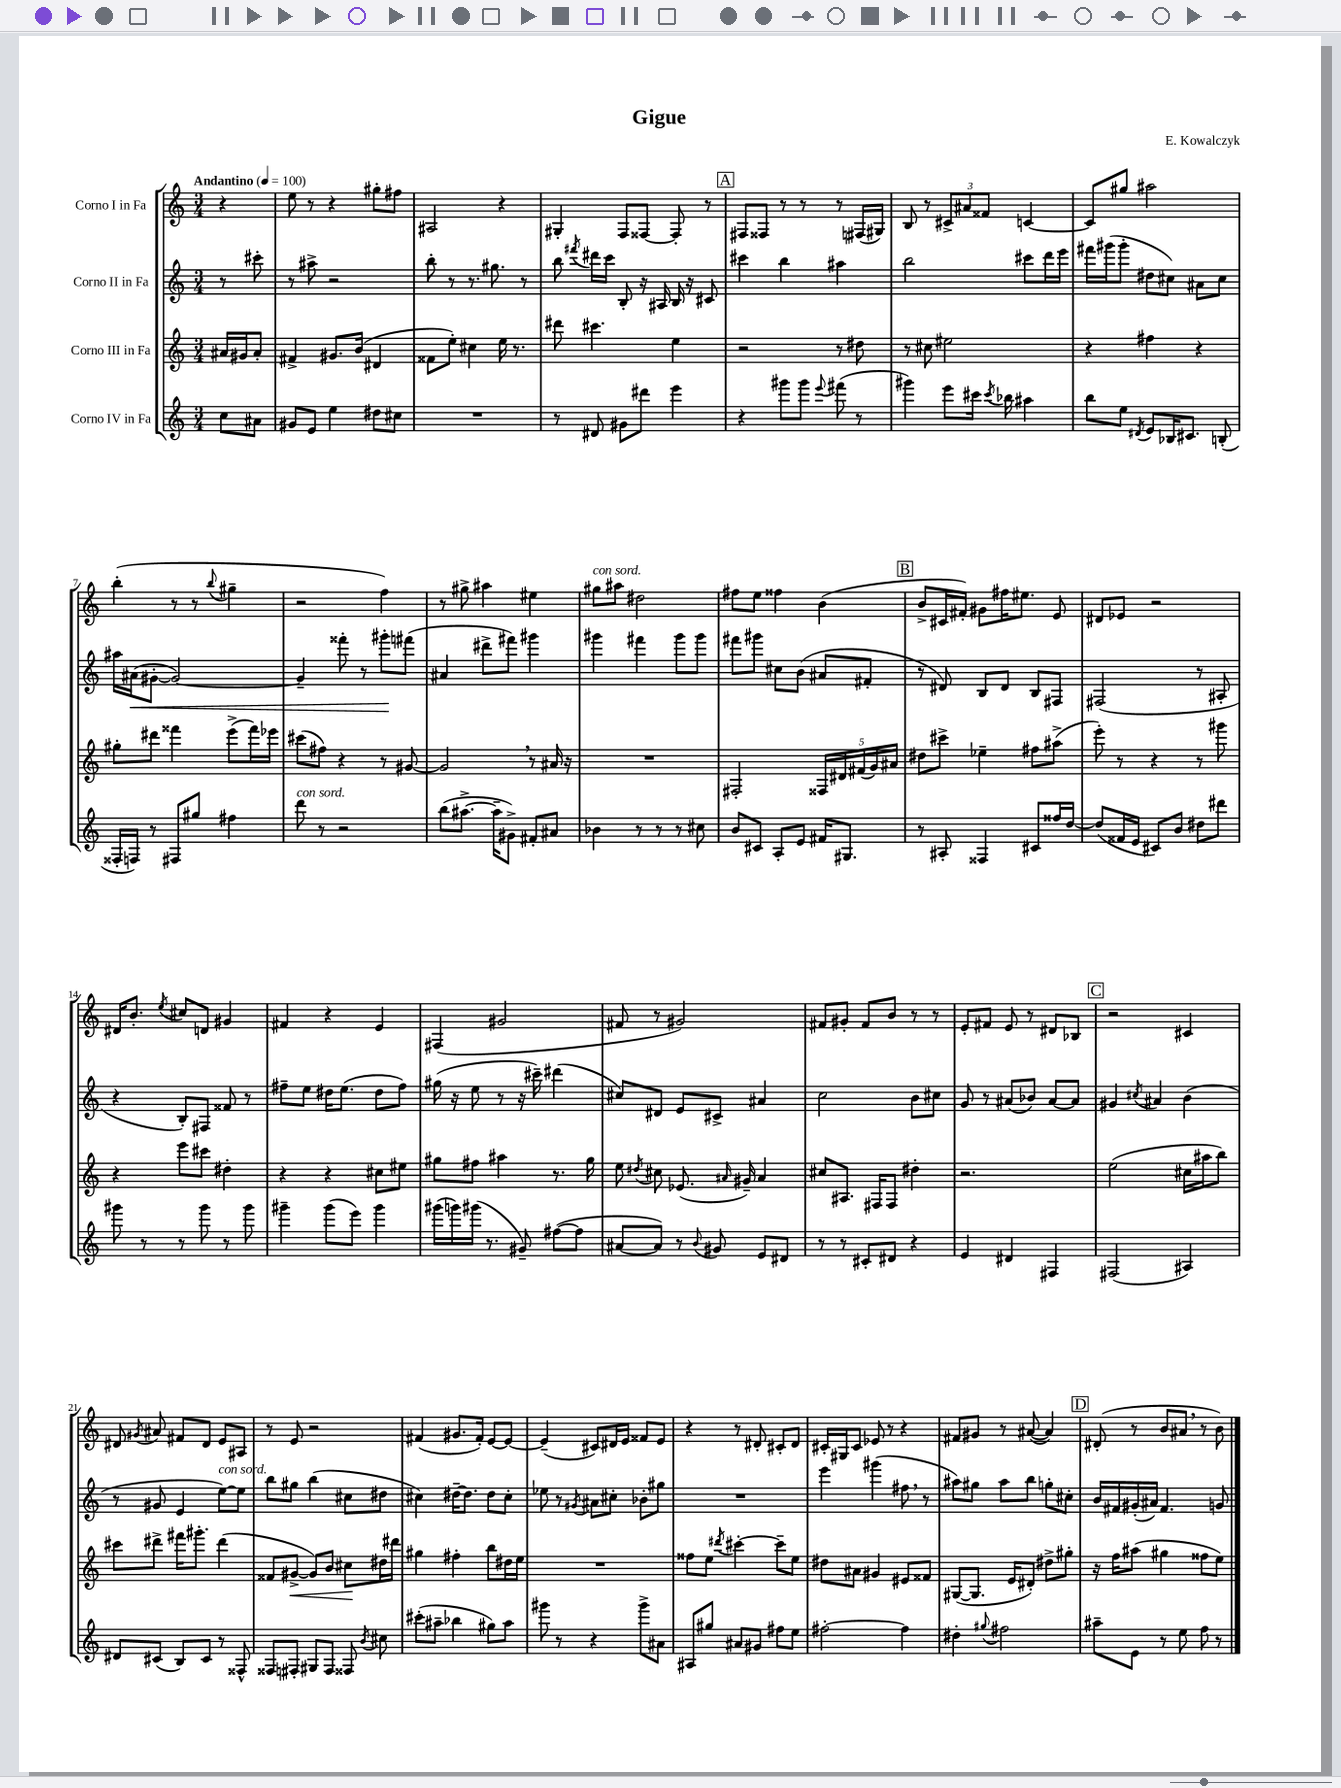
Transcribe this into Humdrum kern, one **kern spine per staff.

**kern	**kern	**kern	**kern
*staff4	*staff3	*staff2	*staff1
*clefG2	*clefG2	*clefG2	*clefG2
*k[]	*k[]	*k[]	*k[]
*M3/4	*M3/4	*M3/4	*M3/4
*MM100	*MM100	*MM100	*MM100
8cc\L	16a#/LL	8r	4r
.	16g#/J	.	.
8a#\J	8a#'/J	8ccc#'\	.
=	=	=	=
8g#/L	4f#^/	8r	8ee\
8e/J	.	8aa#^\	8r
4ee\	8.g#/L	2r	4r
.	(16b/Jk	.	.
8dd#\L	4d#/	.	8gg#'\L
8cc#\J	.	.	8ff#\J
=	=	=	=
2.r	8f##\L	8bb'\	2A#/
.	8ee'\J)	8r	.
.	4cc#\	8.r	.
.	.	8.gg#\	.
.	16ee\	.	4r
.	8.r	.	.
.	.	8r	.
=	=	=	=
8r	8ddd#\	8bb\	4G#'/
.	.	8qfff#/	.
8d#/	4.ccc#\	16ddd#\LL	.
.	.	16ccc\JJ	.
8g#\L	.	8B'/	8F/L
8ddd#\J	.	16r	[8F##/J
.	.	16A#/	.
4eee\	4ee\	16B/	8F##'/]
.	.	16r	.
.	.	8c#/	8r
=	=	=	=
4r	2r	4ccc#\	8F#/L
.	.	.	8F##/J
8ggg#\L	.	4bb\	8r
8ggg#\J	.	.	8r
8qqeee/	.	.	.
(8fff#\	8r	4aa#\	8r
8r	8dd#\	.	(16F#/LL
.	.	.	16G#/JJ)
=	=	=	=
4ggg#\)	8r	2bb\	8B/
.	8cc#\	.	8r
8eee\L	2ee#\	.	12c#^/L
.	.	.	12a#/
16ccc#\Jk	.	.	.
.	.	.	12f##/J
8qccc#/	.	.	.
16bb-\	.	.	.
4aa#\	.	8ccc#\L	[4c/
.	.	16ddd\L	.
.	.	16eee\JJ	.
=	=	=	=
8bb\L	4r	16fff#\LL	8c/]L
.	.	(16ggg#\J	.
8ee\J	.	8ggg#'\J	8gg#/J
8qd#/	.	.	.
8e/L	4ff#\	8dd#\L	2aa#\
16B-/K	.	8cc#\J)	.
8.c#/J	.	.	.
.	4r	8a#\L	.
(8B'/	.	8cc#\J	.
=	=	=	=
16F##'/LL	8gg#'\L	16aa#\LL	(4bb'\
16F/JJ)	.	(16a#\J	.
8r	8ddd#\J	[8g#'\J	.
8F#/L	4fff##\	2g#/_)	8r
8gg#/J	.	.	8r
.	.	.	8qqbb/
4ff#\	(8eee^\L	.	4gg#~\
.	16fff##\L)	.	.
.	16eee-\JJ	.	.
=	=	=	=
8ddd\	(8ccc#\L	4g#~/]	2r
8r	8ff#\J)	.	.
2r	4r	8fff##'\	.
.	.	8r	.
.	8r	8ggg#'\L	4ff\)
.	[8g#/	(8fff#\J	.
=	=	=	=
(8bb\L	2g#/]	4a#/	8r
[8.aa#^\J	.	.	8gg#^\
.	.	8ddd#^\L	4aa#\
16aa#~\]LK	.	.	.
8g#^\J)	.	8fff#\J)	.
8f#'/L	8r	4ggg#\	4ee#\
8a#/J	16a#/	.	.
.	16r	.	.
=	=	=	=
4b-\	2.r	4ggg#\	8gg#\L
.	.	.	8aa#\J
8r	.	4fff#\	2dd#\
8r	.	.	.
8r	.	8ggg#\L	.
8cc#\	.	8ggg#\J	.
=	=	=	=
8b/L	2F#'/	8fff#\L	8ff#\L
8c#/J	.	8ggg#\J	8ee\J
8A'/L	.	8cc#\L	4ff##\
8e/J	.	(8b\J	.
16f#/LK	20F##/LL	8a#/L	(4b\
.	20d#/	.	.
8.G#/J	.	.	.
.	(20f#/	.	.
.	.	8f#'/J	.
.	20g/)	.	.
.	20a#/JJ	.	.
=	=	=	=
8r	8dd#\L	8r	8b^/L
8A#'/	8ccc#^\J	8d#/)	16c#/L
.	.	.	16f#'/JJ)
4F##/	4ee-~\	8B/L	8g#\L
.	.	8d#/J	16ff#\K
.	.	.	8.ee#\J
8c#/L	8ff#\L	8B/L	.
16ff##/L	(8aa#^\J	8F#/J	8e/
[16dd/JJ	.	.	.
=	=	=	=
(8dd/]L	8eee'\)	(2F#/	8d#/L
16f##/L	8r	.	8e-/J
16e/JJ	.	.	.
8c#/L)	4r	.	2r
8b/J	.	.	.
8dd#\L	8r	8r	.
8ddd#\J	8ggg#\	8A#'/	.
=	=	=	=
8ggg#\	4r	4r	16d#/LK
.	.	.	8.b'/J
8r	.	.	.
.	.	.	8qee/
8r	8eee\L	8B'/L)	8cc#/L
8ggg#\	8ccc#\J	8F#/J	8d/J
8r	4dd#'\	8f##/	4g#/
8ggg#\	.	8r	.
=	=	=	=
4ggg#~\	4r	8ff#~\L	4f#/
.	.	8ee\J	.
(8ggg#\L	4r	16dd#\LK	4r
.	.	(8.ee\J	.
8eee\J)	.	.	.
4ggg#\	8cc#\L	8dd#\L	4e/
.	8ee#\J	8ff#\J)	.
=	=	=	=
(16ggg#\LL	8gg#\L	(16gg#\	(4F#/
16ggg\)	.	16r	.
(16ggg#\JJ	8ff#\J	8ee\	.
8.r	.	.	.
.	4aa#\	8r	2g#/
8g#~/)	.	16r	.
.	.	16ccc#~\)	.
([8ff#\L	8.r	(4ddd#\	.
8ff#\]J	.	.	.
.	16gg#\	.	.
=	=	=	=
[8a#/L	8ee\	8cc#/L)	8f#/
.	8qdd#/	.	.
8a#/]J)	8cc#\	8d#/J	8r
8r	(8.e-/	8e/L	2g#/)
8qqb/	.	.	.
8g#/	.	8c#^/J	.
.	16qqa#/	.	.
.	16g#~/)	.	.
8e/L	4a#/	4a#/	.
8d#/J	.	.	.
=	=	=	=
8r	8cc#/L	2cc\	8f#/L
8r	8.A#/J	.	8g#'/J
8c#'/L	.	.	8f#/L
.	16F#/LK	.	.
8d#/J	8F#/J	.	8b/J
4r	4dd#'\	8b\L	8r
.	.	8cc#\J	8r
=	=	=	=
4e/	2.r	8g/	8e'/L
.	.	8r	8f#/J
4d#/	.	(8a#/L	8e/
.	.	8b-/J)	8r
4F#/	.	[8a#/L	8d#/L
.	.	8a#/]J	8B-/J
=	=	=	=
(2F#/	(2ee\	4g#/	2r
.	.	8qcc#/	.
.	.	4a#/	.
4A#/)	16cc#\LL	(4b\	4c#/
.	16aa#\J	.	.
.	8bb\J)	.	.
=	=	=	=
8d#/L	8ccc#\L	8r	8d#/
.	.	.	8qg#/
(8c#/J	8ddd#^\J	8g#/	8a#/
8B/L)	16fff#\LK	4e/	8f#/L
.	8.ggg#'\J	.	.
8c#/J	.	.	8d#/J
8r	(4ddd#\	[8ee\L)	8e/L
8F##^^/	.	8ee\]J	8A#/J
=	=	=	=
8F##/L	8f##/L	8bb\L	8r
8F#'/J	[8g#^/J	8gg#\J	8e/
8G#/L	8g#/]L)	(4bb\	2r
8F#/J	8b/J	.	.
8F##/	8cc#\L	8cc#\L	.
8qb/	.	.	.
8cc#\	16dd#\L	8dd#\J	.
.	16ddd#\JJ	.	.
=	=	=	=
(8ccc#'\L	4gg#\	4cc#\)	(4f#/
8aa#~\J	.	.	.
4bb-\	4ff#'\	[16dd#~\LK	8.g#/L
.	.	8.dd#\]J	.
.	.	.	16f#'/Jk)
8gg#\L)	8bb\L	8dd#\L	[8e/L
8aa#\J	16dd#\L	8cc#'\J	8e/_J
.	16ee\JJ	.	.
=	=	=	=
8ggg#\	2.r	8ee-\	(4e~/]
8r	.	8r	.
.	.	8qg#/	.
4r	.	8a#\L	8c#/L)
.	.	8cc#'\J	16d#/L
.	.	.	16e/JJ
8ggg#^\L	.	8b-'\L	8f##/L
8a#\J	.	8gg#\J	8e/J
=	=	=	=
8A#/L	8ff##\L	2.r	4r
8gg#/J	8ee\J	.	.
.	8qddd#/	.	.
8a#/L	[4ccc#'\	.	8r
8g#/J	.	.	8d#'/
8ff#\L	8ccc#~\]L	.	8c#'/L
8ee\J	8ee\J	.	8d#/J
=	=	=	=
[2ff#'\	8dd#\L	4eee\	16c#'/LL
.	.	.	16G#/J
.	8a#\J	.	8c#/J
.	4g#/	(4ggg#\	8e-/
.	.	.	8r
4ff#\]	8e#/L	8ff#\	4r
.	8f##/J	8r	.
=	=	=	=
4dd#'\	([8G#/L	8aa#\L)	8f#/L
.	8.G#/]J	8gg#\J	8g#/J
8qqgg#/	.	.	.
2ff#\	.	8aa#\L	8r
.	16e/LK	.	.
.	8d#'/J)	8bb\J	([8a#/
.	8dd#^\L	8gg'\L	4a#/])
.	8gg#'\J	8cc#'\J	.
=	=	=	=
8aa#~\L	16r	16b/LL	(8d#'/
.	16ff\LK	16f#/	.
8e\J	(8aa#\J	(16g#'/	8r
.	.	16a#/JJ)	.
8r	4gg#\	4.f#/	8b/L
8ee\	.	.	8a#/J
8ff\	8ff##\L	.	8r
8r	8ee\J)	8g/	8b\)
==	==	==	==
*-	*-	*-	*-
